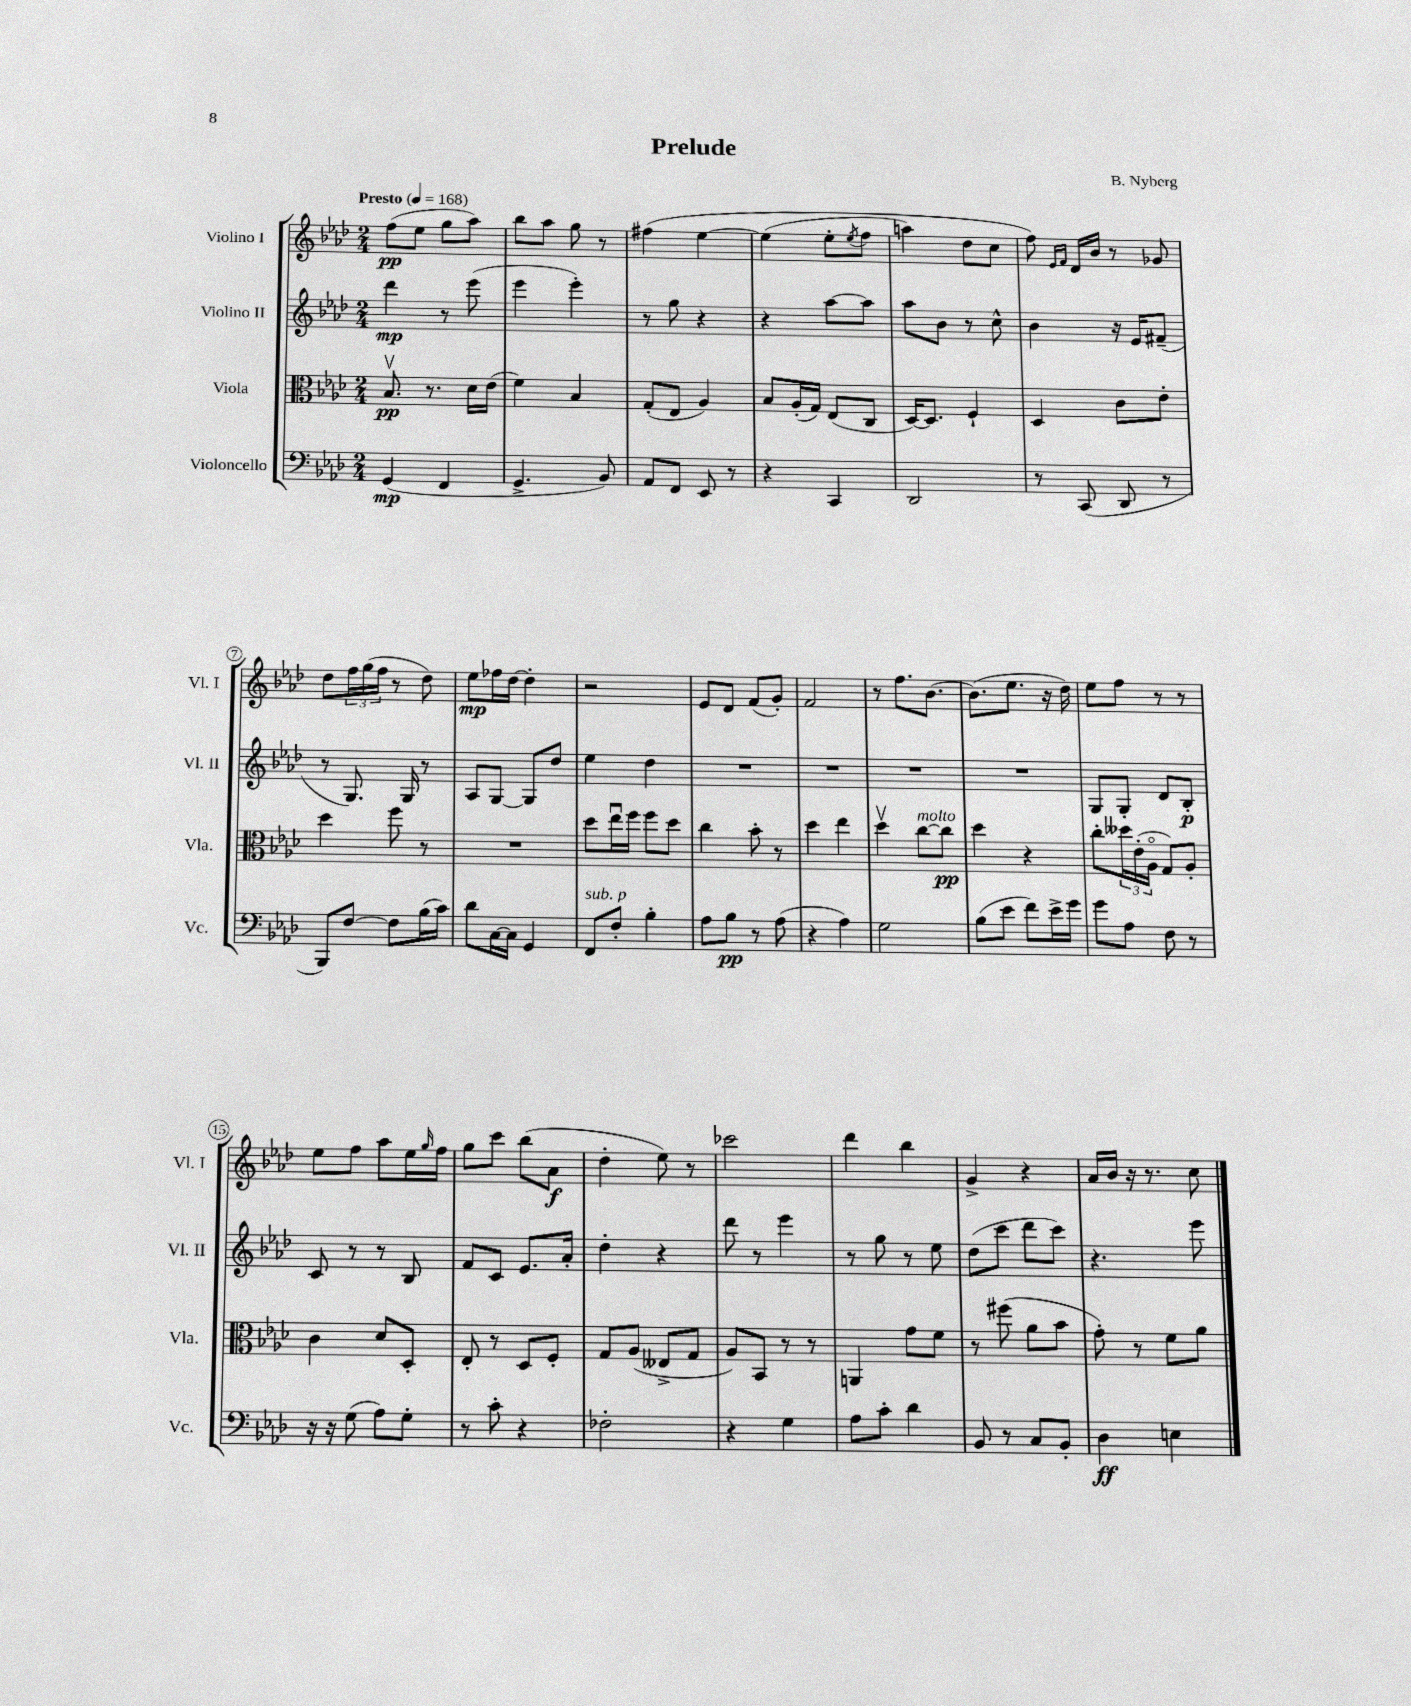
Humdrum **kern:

**kern	**dynam	**kern	**dynam	**kern	**dynam	**kern	**dynam
*part4	*part4	*part3	*part3	*part2	*part2	*part1	*part1
*staff4	*staff4	*staff3	*staff3	*staff2	*staff2	*staff1	*staff1
*I"Violoncello	*	*I"Viola	*	*I"Violino II	*	*I"Violino I	*
*I'Vc.	*	*I'Vla.	*	*I'Vl. II	*	*I'Vl. I	*
*clefF4	*	*clefC3	*	*clefG2	*	*clefG2	*
*k[b-e-a-d-]	*	*k[b-e-a-d-]	*	*k[b-e-a-d-]	*	*k[b-e-a-d-]	*
*M2/4	*	*M2/4	*	*M2/4	*	*M2/4	*
*MM168	*	*MM168	*	*MM168	*	*MM168	*
=1	=1	=1	=1	=1	=1	=1	=1
!	!	!	!	!	!	!LO:TX:a:B:t=Presto	!
(4GG/	mp	8.B-v/	pp	4ddd-\	mp	(8ff\L	pp
.	.	.	.	.	.	8ee-\J	.
.	.	8.r	.	.	.	.	.
4FF/	.	.	.	8r	.	8gg\L	.
.	.	16d-\LL	.	(8eee-\	.	8aa-\J)	.
.	.	(16e-\JJ	.	.	.	.	.
=2	=2	=2	=2	=2	=2	=2	=2
4.GG^/	.	4f\)	.	4eee-\	.	8bb-\L	.
.	.	.	.	.	.	8aa-\J	.
.	.	4B-/	.	4eee-'\)	.	8gg\	.
8BB-/)	.	.	.	.	.	8r	.
=3	=3	=3	=3	=3	=3	=3	=3
8AA-/L	.	(8G'/L	.	8r	.	(4ff#X\	.
8FF/J	.	8E-/J	.	8gg\	.	.	.
8EE-/	.	4A-/)	.	4r	.	[4ee-\	.
8r	.	.	.	.	.	.	.
=4	=4	=4	=4	=4	=4	=4	=4
4r	.	8B-/L	.	4r	.	(4ee-\]	.
.	.	(16A-'/L	.	.	.	.	.
.	.	16G/JJ)	.	.	.	.	.
4CC/	.	(8E-/L	.	[8aa-\L	.	8ee-'\L	.
.	.	.	.	.	.	8qee-/	.
.	.	8C/J	.	8aa-\J]	.	8ff\J	.
=5	=5	=5	=5	=5	=5	=5	=5
2DD-/	.	[16D-/KL)	.	8aa-\L	.	4aan\)	.
.	.	8.D-/J]	.	.	.	.	.
.	.	.	.	8b-\J	.	.	.
.	.	4F`/	.	8r	.	8dd-\L	.
.	.	.	.	8cc^^\	.	8cc\J	.
=6	=6	=6	=6	=6	=6	=6	=6
8r	.	4D-/	.	4b-\	.	8ff\)	.
.	.	.	.	.	.	16qqe-/LL	.
.	.	.	.	.	.	16qqf/JJ	.
(8CC/	.	.	.	.	.	16d-/LL	.
.	.	.	.	.	.	16b-/JJ	.
8DD-/	.	8c\L	.	16r	.	8r	.
.	.	.	.	16e-/KL	.	.	.
8r	.	8e-'\J	.	(8f#X~/J	.	8g-X/	.
!!LO:LB:g=z
=7	=7	=7	=7	=7	=7	=7	=7
8BBB-/L)	.	4dd-\	.	8r	.	8dd-\L	.
[8F/J	.	.	.	8.G/)	.	24ff\L	.
.	.	.	.	.	.	(24gg\	.
.	.	.	.	.	.	24ff\JJ	.
8F\L]	.	8ff\	.	.	.	8r	.
.	.	.	.	16G/	.	.	.
(16B-\L	.	8r	.	8r	.	8dd-\)	.
16c\JJ)	.	.	.	.	.	.	.
=8	=8	=8	=8	=8	=8	=8	=8
8d-\L	.	2r	.	8A-/L	.	8ee-\L	mp
[16C\L	.	.	.	[8G/J	.	16ff-X\L	.
16C\JJ]	.	.	.	.	.	[16dd-\JJ	.
4GG/	.	.	.	8G/L]	.	4dd-'\]	.
.	.	.	.	8dd-/J	.	.	.
=9	=9	=9	=9	=9	=9	=9	=9
!LO:TX:a:i:t=sub. p	!	!	!	!	!	!	!
8FF/L	.	8dd-\L	.	4ee-\	.	2r	.
8F'/J	.	16ee-u\L	.	.	.	.	.
.	.	16ff\JJ	.	.	.	.	.
4B-'\	.	8ff\L	.	4dd-\	.	.	.
.	.	8dd-\J	.	.	.	.	.
=10	=10	=10	=10	=10	=10	=10	=10
8A-\L	.	4cc\	.	2r	.	8e-/L	.
8B-\J	pp	.	.	.	.	8d-/J	.
8r	.	8b-'\	.	.	.	(8f/L	.
(8A-\	.	8r	.	.	.	8g'/J)	.
=11	=11	=11	=11	=11	=11	=11	=11
4r	.	4dd-\	.	2r	.	2f/	.
4A-\)	.	4ee-\	.	.	.	.	.
=12	=12	=12	=12	=12	=12	=12	=12
2G\	.	4dd-v\	.	2r	.	8r	.
.	.	.	.	.	.	8.ff\L	.
!	!	!LO:TX:a:i:t=molto	!	!	!	!	!
.	.	[8cc\L	.	.	.	.	.
.	.	.	.	.	.	[8.b-\J	.
.	.	8cc\J]	pp	.	.	.	.
=13	=13	=13	=13	=13	=13	=13	=13
(8B-\L	.	4dd-\	.	2r	.	(8.b-\L]	.
8e-\J	.	.	.	.	.	.	.
.	.	.	.	.	.	8.ee-\J	.
8f\L)	.	4r	.	.	.	.	.
16e-^\L	.	.	.	.	.	16r	.
16g\JJ	.	.	.	.	.	16dd-\)	.
=14	=14	=14	=14	=14	=14	=14	=14
8g\L	.	8cc'\L	.	8G/L	.	8ee-\L	.
8A-\J	.	24dd--X\L	.	8G'/J	.	8ff\J	.
.	.	(24e-'\	.	.	.	.	.
.	.	24A-\JJ	.	.	.	.	.
8F\	.	8G/L)	.	8d-/L	.	8r	.
8r	.	8A-'/J	.	8B-'/J	p	8r	.
!!LO:LB:g=z
=15	=15	=15	=15	=15	=15	=15	=15
16r	.	4c\	.	8c/	.	8ee-\L	.
16r	.	.	.	.	.	.	.
(8G\	.	.	.	8r	.	8ff\J	.
8A-\L)	.	8d-/L	.	8r	.	8aa-\L	.
8G'\J	.	8D-'/J	.	8B-/	.	16ee-\L	.
.	.	.	.	.	.	16qqgg/	.
.	.	.	.	.	.	16ff\JJ	.
=16	=16	=16	=16	=16	=16	=16	=16
8r	.	8E-'/	.	8f/L	.	8gg\L	.
8c'\	.	8r	.	8c/J	.	8ccc\J	.
4r	.	8D-/L	.	8.e-/L	.	(8bb-\L	.
.	.	8F'/J	.	.	.	8a-\J	f
.	.	.	.	16a-'/Jk	.	.	.
=17	=17	=17	=17	=17	=17	=17	=17
2F-X'\	.	8G/L	.	4dd-'\	.	4dd-'\	.
.	.	(8A-/J	.	.	.	.	.
.	.	8E--X^/L	.	4r	.	8ee-\)	.
.	.	8G/J	.	.	.	8r	.
=18	=18	=18	=18	=18	=18	=18	=18
4r	.	8A-/L)	.	8ddd-\	.	2ccc-X\	.
.	.	8BB-/J	.	8r	.	.	.
4G\	.	8r	.	4eee-\	.	.	.
.	.	8r	.	.	.	.	.
=19	=19	=19	=19	=19	=19	=19	=19
8A-\L	.	4AAn/	.	8r	.	4ddd-\	.
8c'\J	.	.	.	8gg\	.	.	.
4d-\	.	8g\L	.	8r	.	4bb-\	.
.	.	8f\J	.	8ee-\	.	.	.
=20	=20	=20	=20	=20	=20	=20	=20
8BB-/	.	8r	.	(8dd-\L	.	4g^/	.
8r	.	(8ff#X\	.	8ccc\J	.	.	.
8C/L	.	8a-\L	.	8ddd-\L	.	4r	.
8BB-'/J	.	8b-\J	.	8ccc\J)	.	.	.
=21	=21	=21	=21	=21	=21	=21	=21
4D-\	ff	8g'\)	.	4.r	.	16a-/LL	.
.	.	.	.	.	.	16b-/JJ	.
.	.	8r	.	.	.	16r	.
.	.	.	.	.	.	8.r	.
4En\	.	8f\L	.	.	.	.	.
.	.	8a-\J	.	8eee-\	.	8cc\	.
==	==	==	==	==	==	==	==
*-	*-	*-	*-	*-	*-	*-	*-
